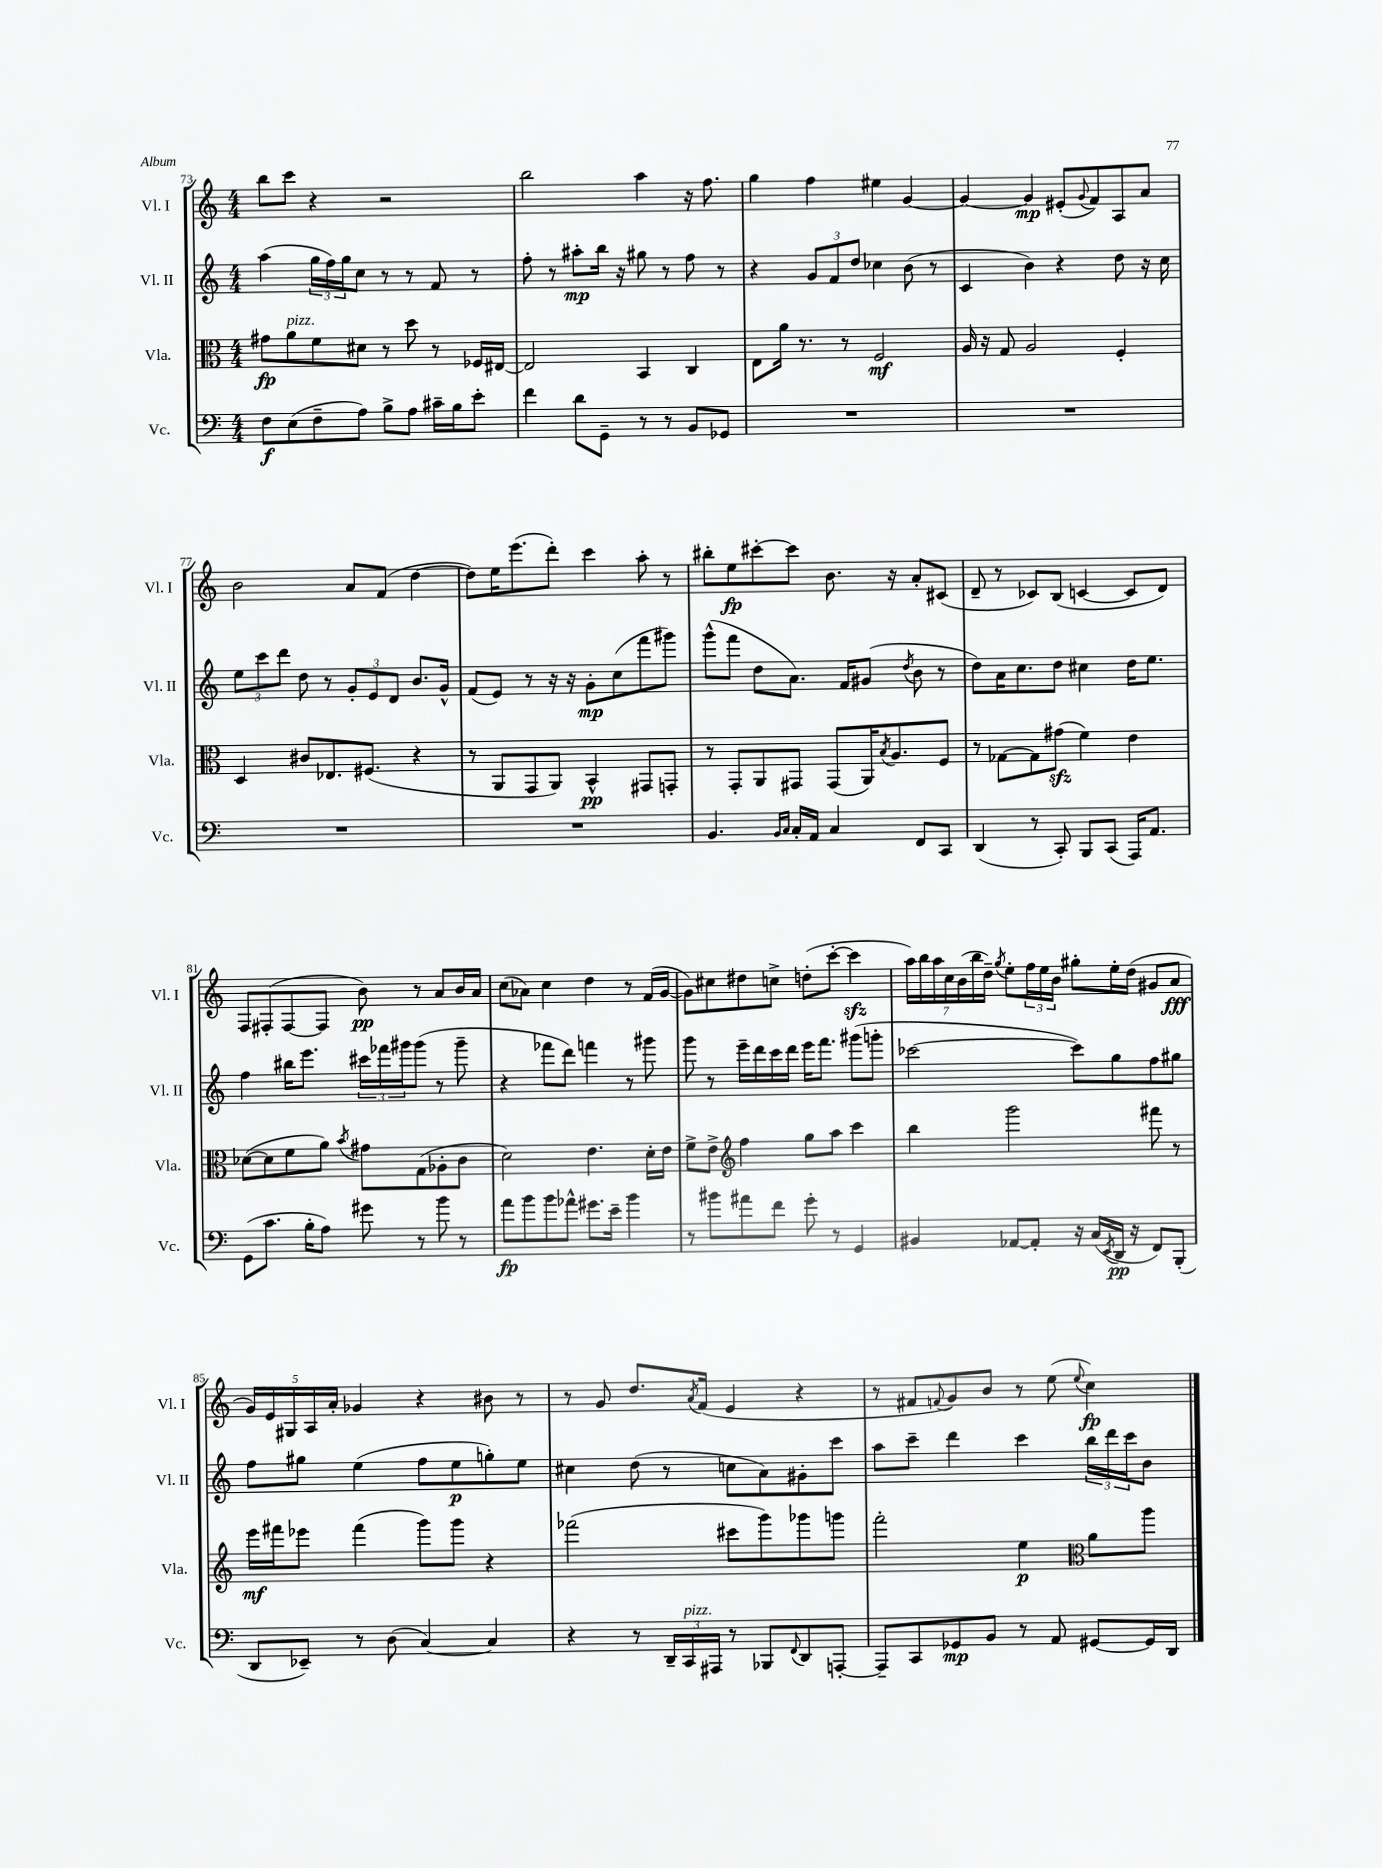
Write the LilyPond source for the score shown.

<<
\new StaffGroup <<
\new Staff = "s0" \with { instrumentName = "Vl. I" shortInstrumentName = "Vl. I" } {
    \clef treble \key c \major \numericTimeSignature \time 4/4
    b''8 c'''8 r4 r2 |
    b''2 a''4 r16 f''8. |
    g''4 f''4 eis''4 g'4~ |
    g'4~ g'4\mp eis'8-.( \appoggiatura { g'8 } f'8) a8 a'8 |
    b'2 a'8 f'8( d''4~ |
    d''8) e''16 e'''8.( d'''8-.) c'''4 a''8-. r8 |
    bis''8-. e''8\fp cis'''8~-. cis'''8 b'8. r16 a'8-. cis'8( |
    d'8-- r8 ces'8) b8( c'4~ c'8 d'8) |
    f8 fis8-.( fis8~ fis8 b'8\pp) r8 a'8 b'16 a'16 |
    c''8( aes'8) c''4 d''4 r8 f'16( g'16~ |
    g'8) cis''8 dis''8 c''8-> d''8-.( c'''8~-. c'''4\sfz |
    \tuplet 7/4 { a''16) b''16 a''16 c''16 b'16( b''16 d''16--) } \acciaccatura { g''8 } e''8-. \tuplet 3/2 { f''16 e''16 b'16 } gis''8-. e''16-. d''16( gis'8 a'8\fff |
    \tuplet 5/4 { g'16) e'16 gis16 a16 a'16-. } ges'4 r4 bis'8 r8 |
    r8 g'8 d''8. \acciaccatura { a'8 } f'16( e'4 r4 |
    r8 fis'8 \appoggiatura { f'8 } g'8) b'8 r8 e''8( \appoggiatura { e''8 } c''4\fp) \bar "|." |
}
\new Staff = "s1" \with { instrumentName = "Vl. II" shortInstrumentName = "Vl. II" } {
    \clef treble \key c \major \numericTimeSignature \time 4/4
    a''4( \tuplet 3/2 { g''16 f''16) g''16 } c''8 r8 r8 f'8 r8 |
    f''8-. r8 ais''8-.\mp b''16 r16 gis''8 r8 f''8 r8 |
    r4 \tuplet 3/2 { g'8 f'8 d''8 } ces''4 b'8( r8 |
    c'4 b'4) r4 d''8 r16 c''16 |
    \tuplet 3/2 { e''8 c'''8 d'''8 } d''8 r8 \tuplet 3/2 { g'8-. e'8 d'8 } b'8. g'16-^ |
    f'8( e'8) r8 r16 r16 g'8-.\mp c''8( f'''8 gis'''8) |
    g'''8-^( f'''8 d''8 a'8.) f'16 gis'8( \acciaccatura { d''8 } b'8 r8 |
    d''8) a'16 c''8. d''8 cis''4 d''16 e''8. |
    f''4 bis''16 e'''8. \tuplet 3/2 { cis'''16 fes'''16 gis'''16 } gis'''8( r8 gis'''8-- |
    r4 fes'''8 d'''8) f'''4 r8 gis'''8 |
    g'''8 r8 e'''16-- d'''16 c'''16 d'''16 e'''16 f'''8. gis'''8( g'''8-. |
    ces'''2~ ces'''8) g''8 f''8 gis''8 |
    f''8 gis''8 e''4( f''8 e''8\p g''8-.) e''8 |
    cis''4 d''8( r8 c''8 a'8) gis'8-. c'''8 |
    a''8 c'''8-- d'''4 c'''4 \tuplet 3/2 { b''16 d'''16 c'''16 } b'8 \bar "|." |
}
\new Staff = "s2" \with { instrumentName = "Vla." shortInstrumentName = "Vla." } {
    \clef alto \key c \major \numericTimeSignature \time 4/4
    gis'8\fp a'8^\markup { \italic "pizz." } f'8 dis'8 r8 d''8 r8 fes16 eis16~ |
    eis2 b,4 c4 |
    e8 a'16 r8. r8 f2\mf |
    a16 r16 g8 a2 f4-. |
    d4 cis'8 ees8. fis8.( r4 |
    r8 a,8 g,8 a,8) b,4-^\pp gis,8 g,8-. |
    r8 g,8-. a,8 gis,8 gis,8( a,16) \acciaccatura { b8 } a8. f8 |
    r8 ges8~ ges8 gis'8\sfz( f'4) e'4 |
    des'8~( des'8 f'8 a'8) \acciaccatura { b'8 } gis'8 g8( aes8-. c'8 |
    d'2) e'4. d'16-. e'16 |
    f'8-> e'8-> \clef treble f''4 g''8 a''8 c'''4 |
    b''4 g'''2 fis'''8 r8 |
    e'''16\mf fis'''16 ees'''8 fis'''4( g'''8) g'''8 r4 |
    fes'''2( cis'''8 g'''8) ges'''8 g'''8 |
    f'''2-. e''4\p \clef alto a'8 a''8 \bar "|." |
}
\new Staff = "s3" \with { instrumentName = "Vc." shortInstrumentName = "Vc." } {
    \clef bass \key c \major \numericTimeSignature \time 4/4
    f8\f e8( f8-- a8) b8-> a8 cis'16-- b16 e'8-. |
    f'4 d'8 g,8-- r8 r8 b,8 ges,8 |
    R1 |
    R1 |
    R1 |
    R1 |
    b,4. \grace { b,16 c16 } c16-. a,16 c4 f,8 c,8 |
    d,4( r8 c,8-.) b,,8 c,8( a,,16) a,8. |
    g,8( c'8. b16-. a8) gis'8 r8 b'8 r8 |
    a'8\fp b'8 b'8 aes'8-^ gis'8. e'16-- b'4 |
    r8 bis'8 ais'8 f'8 g'8-. r8 g,4 |
    bis,4 aes,8~ aes,8-. r16 c16( \acciaccatura { e,8 } d,16\pp r16 f,8) b,,8-.( |
    d,8 ees,8--) r8 d8( c4~) c4 |
    r4 r8 \tuplet 3/2 { d,16-- c,16^\markup { \italic "pizz." } ais,,16 } r8 bes,,8 \appoggiatura { f,8 } d,8 a,,8~-. |
    a,,8-- c,8 ges,8\mp b,8 r8 a,8 gis,8~ gis,16 d,16 \bar "|." |
}
>>
>>
\layout { \context { \Score currentBarNumber = #73 } }
